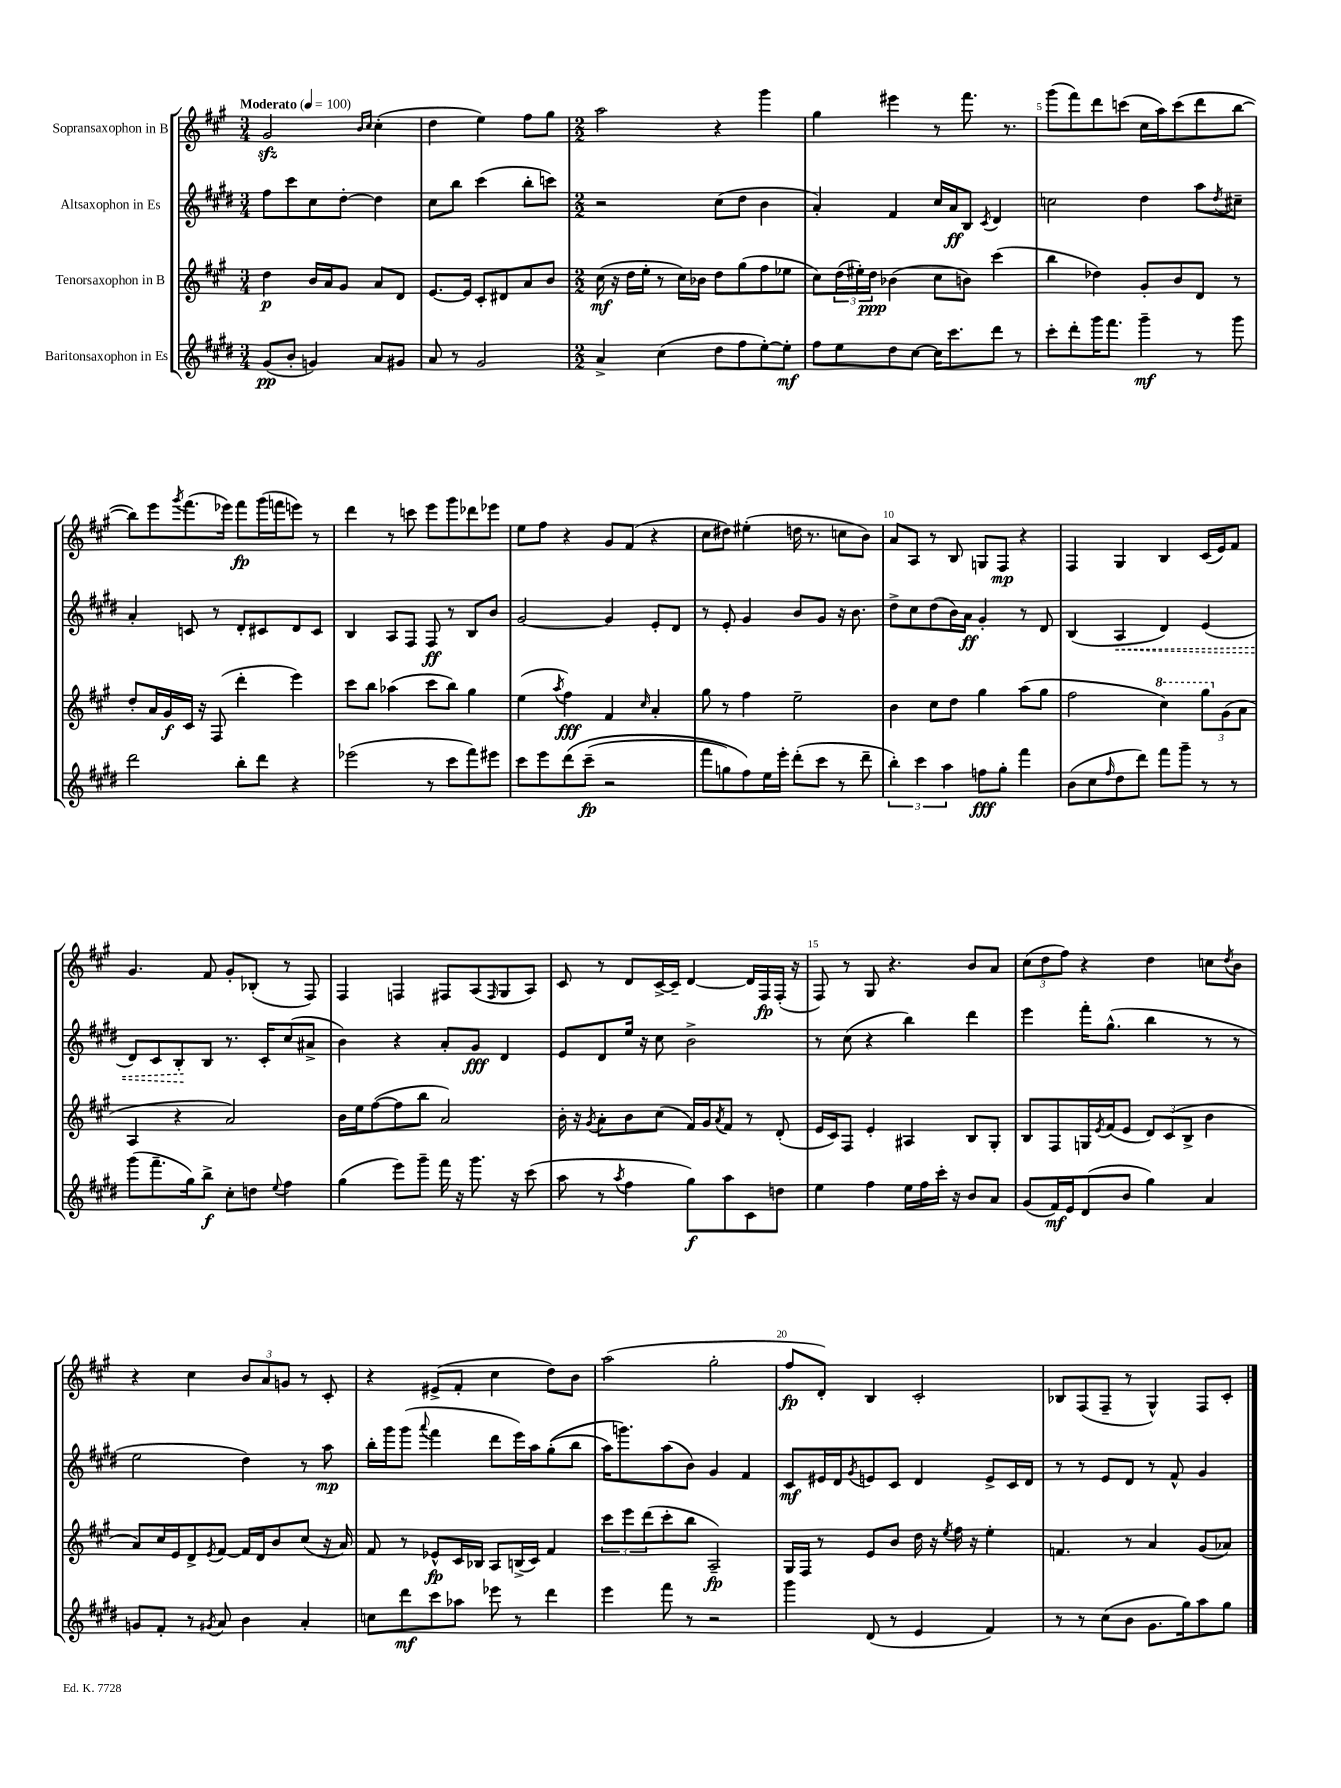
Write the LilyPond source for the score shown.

<<
\new StaffGroup <<
\new Staff = "s0" \with { instrumentName = "Sopransaxophon in B" } {
    \clef treble \key a \major \numericTimeSignature \time 3/4 \tempo "Moderato" 4 = 100
    gis'2\sfz \grace { b'16 cis''16 } cis''4-.( |
    d''4 e''4) fis''8 gis''8 |
    \numericTimeSignature \time 2/2 a''2 r4 gis'''4 |
    gis''4 eis'''4 r8 fis'''8. r8. |
    gis'''8( fis'''8) d'''8 c'''8( cis''16 a''16) c'''8( d'''8 b''8~ |
    b''8) e'''8 \acciaccatura { gis'''8 } fis'''8.( ees'''16) fis'''8\fp gis'''16( f'''16 e'''8) r8 |
    d'''4 r8 c'''8 e'''8 gis'''8 des'''8 ees'''8 |
    e''8 fis''8 r4 gis'8 fis'8( r4 |
    cis''8 dis''8) eis''4-.( d''16 r8. c''8 b'8) |
    a'8 a8 r8 b8 g8 fis8\mp r4 |
    fis4 gis4 b4 cis'16( e'16) fis'8 |
    gis'4. fis'8 gis'8-. bes8-.( r8 fis8) |
    fis4 f4 fis8 a8( \grace { fis16 } gis8 a8) |
    cis'8 r8 d'8 cis'16~-> cis'16-- d'4~ d'16 fis16\fp fis16-.( r16 |
    fis8) r8 gis8 r4. b'8 a'8 |
    \tuplet 3/2 { cis''8( d''8 fis''8) } r4 d''4 c''8 \acciaccatura { d''8 } b'8 |
    r4 cis''4 \tuplet 3/2 { b'8 a'8 g'8 } r8 cis'8-. |
    r4 eis'8->( fis'8-. cis''4 d''8) b'8 |
    a''2( gis''2-. |
    fis''8\fp d'8-.) b4 cis'2-. |
    bes8 fis8( fis8-- r8 gis4-^) fis8 cis'8-. \bar "|." |
}
\new Staff = "s1" \with { instrumentName = "Altsaxophon in Es" } {
    \clef treble \key e \major \numericTimeSignature \time 3/4
    fis''8 cis'''8 cis''8 dis''8~-. dis''4 |
    cis''8 b''8 cis'''4( b''8-. c'''8) |
    \numericTimeSignature \time 2/2 r2 cis''8( dis''8 b'4 |
    a'4-.) fis'4 cis''16 a'16\ff b8 \acciaccatura { cis'8 } dis'4 |
    c''2 dis''4 a''8 \acciaccatura { dis''8 } cis''8-- |
    a'4-. c'8 r8 dis'8-. cis'8 dis'8 cis'8 |
    b4 a8 fis8 fis8\ff r8 b8 b'8 |
    gis'2~ gis'4 e'8-. dis'8 |
    r8 e'8-. gis'4 b'8 gis'8 r16 b'8. |
    dis''8-> cis''8 dis''8( b'16) a'16\ff gis'4-. r8 dis'8 |
    b4( \once \override Hairpin.style = #'dashed-line a4\< dis'4) e'4( |
    dis'8) cis'8 b8-.\! b8 r8. cis'16-. cis''8( ais'8-> |
    b'4) r4 a'8-. gis'8\fff dis'4 |
    e'8 dis'8 e''16 r16 cis''8 b'2-> |
    r8 cis''8( r4 b''4) dis'''4 |
    e'''4 fis'''16-. gis''8.-^( b''4 r8 r8 |
    e''2 dis''4) r8 a''8\mp |
    b''16-. gis'''16 gis'''8( \appoggiatura { a'''8 } fis'''4 dis'''8 e'''16) a''16 gis''8-.(\( b''8 |
    a''16) g'''8.\) a''8( b'8) gis'4 fis'4 |
    cis'8\mf eis'16 dis'16 \acciaccatura { gis'8 } e'8 cis'8 dis'4 e'8-> cis'16 dis'16 |
    r8 r8 e'8 dis'8 r8 fis'8-^ gis'4 \bar "|." |
}
\new Staff = "s2" \with { instrumentName = "Tenorsaxophon in B" } {
    \clef treble \key a \major \numericTimeSignature \time 3/4
    d''4\p b'16 a'16 gis'8 a'8 d'8 |
    e'8.~ e'16 cis'8-. dis'8 a'8 b'8 |
    \numericTimeSignature \time 2/2 cis''16\mf( r16 d''16 e''16-. r8 cis''16) bes'16 d''8 gis''8( fis''8 ees''8 |
    cis''8) \tuplet 3/2 { d''16( eis''16-.) d''16\ppp } bes'4( cis''8 b'8) cis'''4( |
    b''4 des''4) gis'8-. b'8 d'8 r8 |
    d''8-. a'16 gis'16\f cis'16 r16 fis8( d'''4-. e'''4) |
    cis'''8 b''8 aes''4( cis'''8 b''8) gis''4 |
    e''4( \acciaccatura { a''8 } fis''4\fff) fis'4 \grace { cis''16 } a'4-. |
    gis''8 r8 fis''4 e''2-- |
    b'4 cis''8 d''8 gis''4 a''8( gis''8 |
    fis''2 \ottava #1 cis'''4) \tuplet 3/2 { gis'''8 \ottava #0 gis'8( a'8 } |
    a4 r4 a'2) |
    b'16 e''16 fis''8~( fis''8 b''8 a'2) |
    b'16-. r16 \acciaccatura { gis'8 } a'8-. b'8 cis''8( fis'16) gis'16 \acciaccatura { a'8 } fis'8 r8 d'8-.( |
    e'16 cis'16) fis8 e'4-. ais4 b8 gis8-. |
    b8 fis8 g16 \acciaccatura { e'8 } fis'16( e'8 \tuplet 3/2 { d'8) cis'8( b8-> } b'4 |
    a'8) cis''16 e'16 d'8-> \acciaccatura { e'8 } fis'8~ fis'16 d'16 b'8 cis''8( r16 a'16) |
    fis'8 r8 ees'8-^\fp cis'16 bes16 a8 b16->( cis'16) fis'4 |
    \tuplet 3/2 { cis'''8 e'''8 d'''8( } cis'''8-. b''8 a2--\fp) |
    gis16 fis16 r8 e'8 b'8 d''16 r16 \acciaccatura { e''8 } fis''16 r16 e''4-. |
    f'4. r8 a'4 gis'8( aes'8) \bar "|." |
}
\new Staff = "s3" \with { instrumentName = "Baritonsaxophon in Es" } {
    \clef treble \key e \major \numericTimeSignature \time 3/4
    gis'8\pp( b'8-. g'4) a'8 gis'8 |
    a'8 r8 gis'2 |
    \numericTimeSignature \time 2/2 a'4-> cis''4( dis''8 fis''8 e''8~-.) e''8-.\mf |
    fis''8 e''8 dis''8 cis''8~ cis''16 cis'''8. dis'''8 r8 |
    cis'''8-. dis'''8-. gis'''16 fis'''8. gis'''4--\mf r8 gis'''8 |
    dis'''2 b''8-. dis'''8 r4 |
    ees'''2( r8 cis'''8 fis'''8) eis'''8 |
    cis'''8 e'''8 dis'''8\( cis'''8--\fp( r2 |
    fis'''8 g''8) fis''8\) e''16 e'''16-. dis'''8-.( cis'''8 r8 dis'''8-- |
    \tuplet 3/2 { b''4-.) cis'''4 a''4 } f''8\fff gis''8-. fis'''4 |
    b'8( cis''8 \grace { fis''16 } dis''8 dis'''8) fis'''8 gis'''8-- r8 r8 |
    gis'''8( fis'''8.-- gis''16) b''8->\f cis''8-. d''8 \appoggiatura { e''8 } fis''4 |
    gis''4( e'''8) gis'''8-- fis'''16 r16 gis'''8. r16 cis'''8( |
    a''8 r8 \acciaccatura { a''8 } fis''4 gis''8\f) a''8 cis'8 d''8 |
    e''4 fis''4 e''16 fis''16 cis'''16-. r16 b'8 a'8 |
    gis'8( fis'16\mf) e'16 dis'8( b'8 gis''4) a'4 |
    g'8 fis'8-. r8 \acciaccatura { gis'8 } a'8 b'4 a'4-. |
    c''8 dis'''8\mf cis'''8 aes''8 ees'''8 r8 dis'''4 |
    e'''4 fis'''8 r8 r2 |
    gis'''4 dis'8( r8 e'4 fis'4) |
    r8 r8 cis''8( b'8 gis'8. gis''16) a''8 gis''8 \bar "|." |
}
>>
>>
\layout { \context { \Score \override BarNumber.break-visibility = ##(#f #t #t) barNumberVisibility = #(every-nth-bar-number-visible 5) } }
